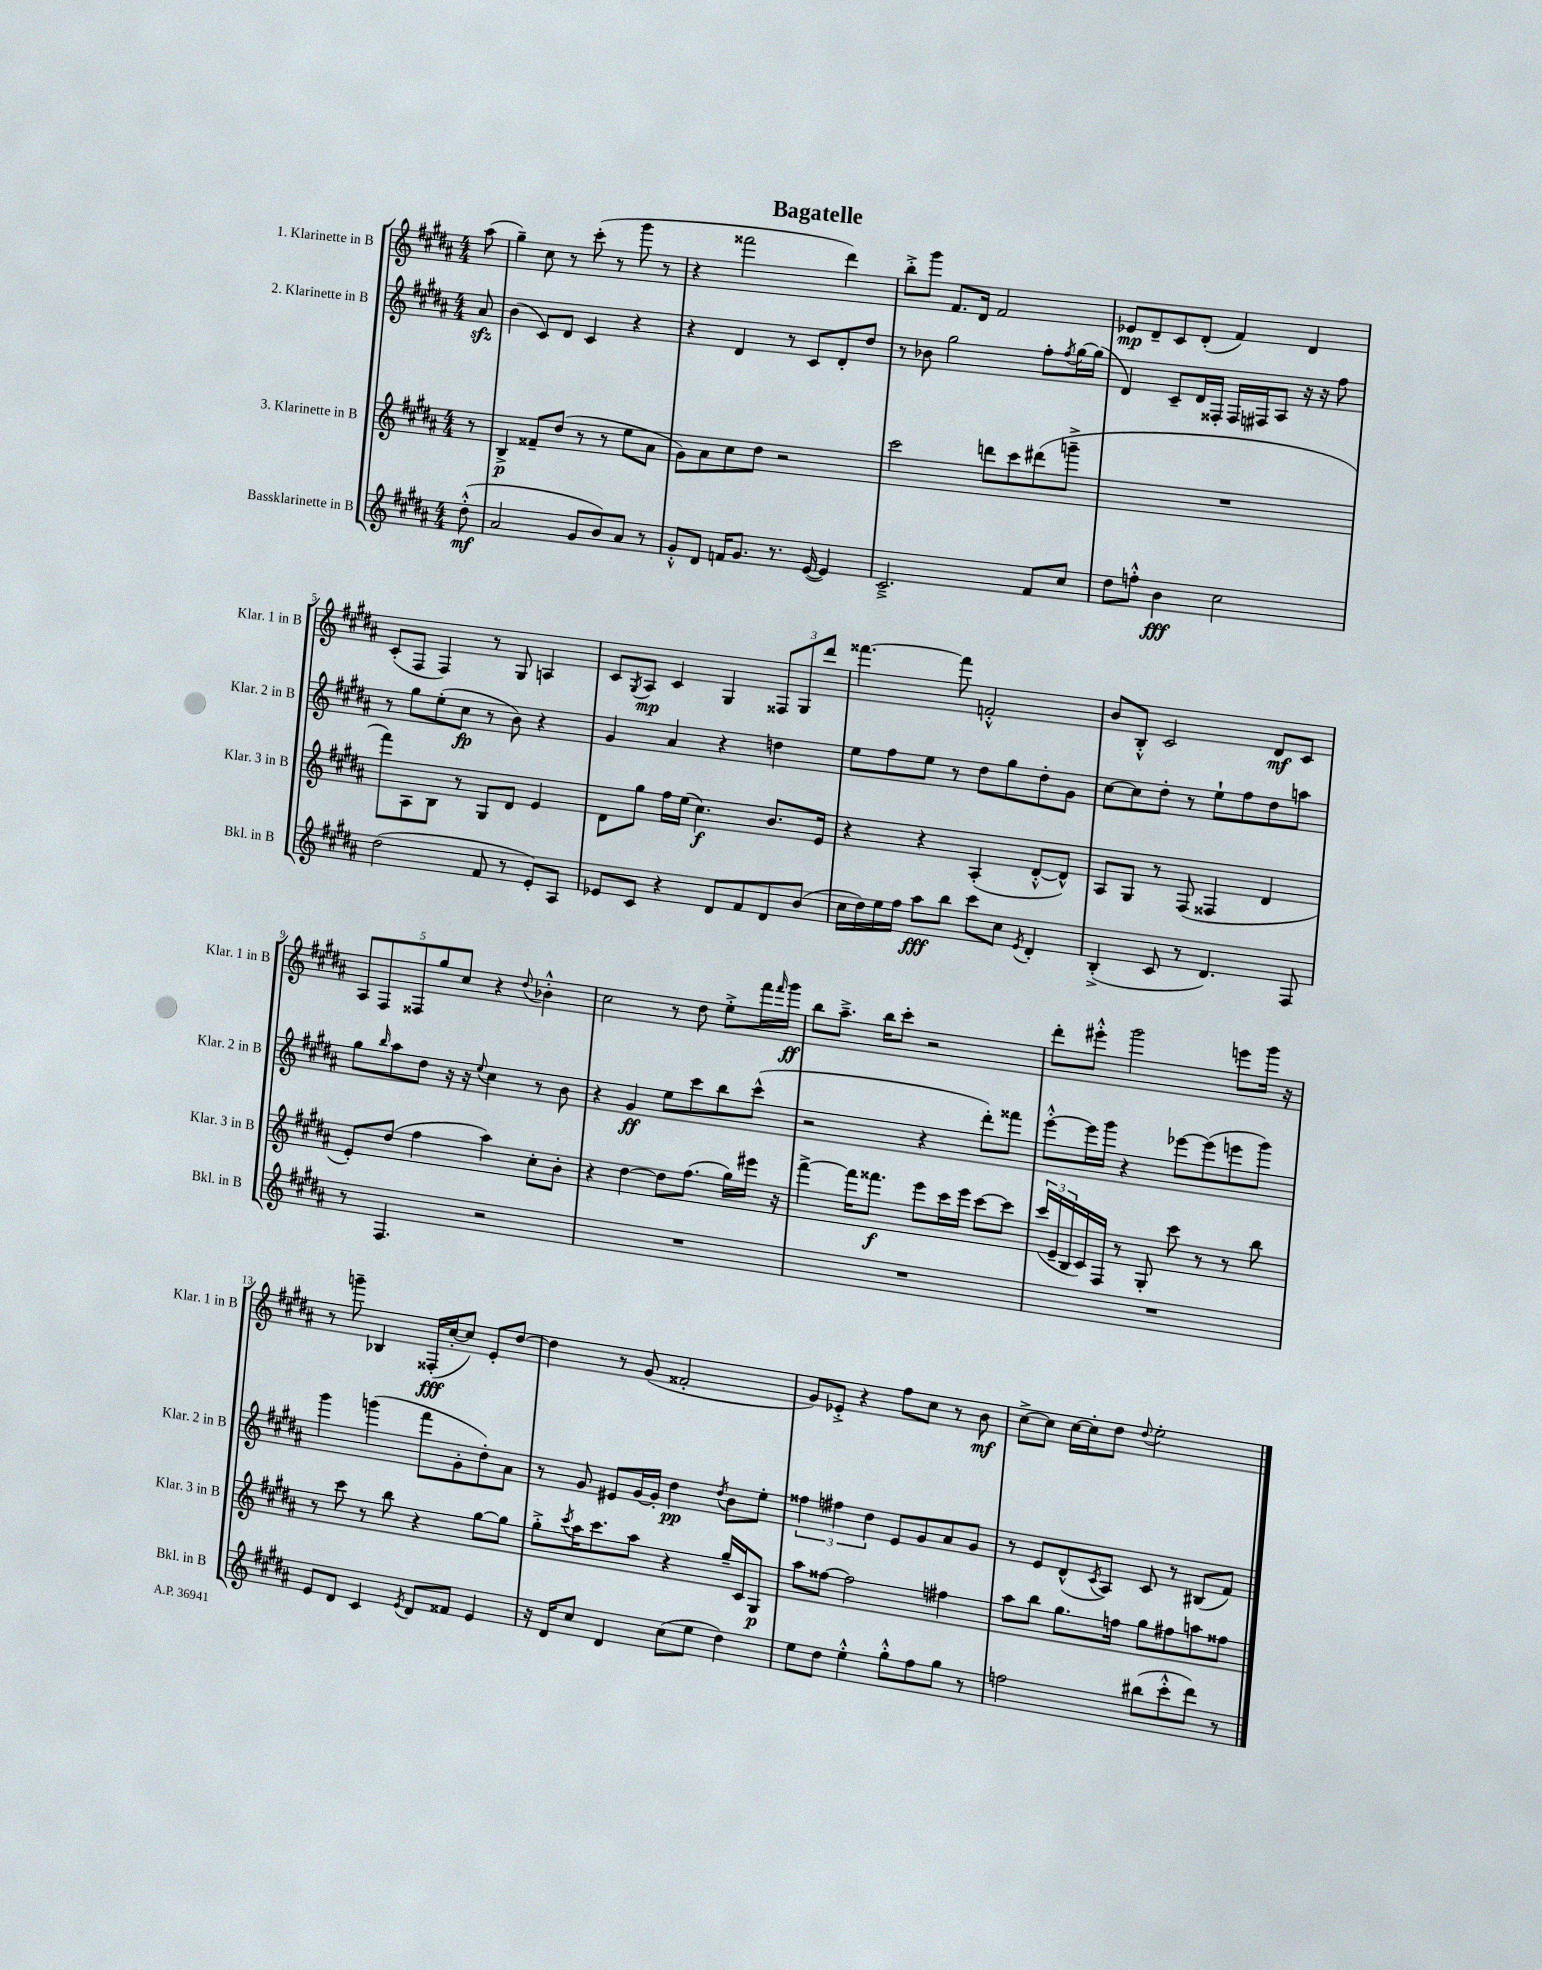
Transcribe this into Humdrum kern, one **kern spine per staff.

**kern	**kern	**kern	**kern
*staff4	*staff3	*staff2	*staff1
*clefG2	*clefG2	*clefG2	*clefG2
*k[f#c#g#d#a#]	*k[f#c#g#d#a#]	*k[f#c#g#d#a#]	*k[f#c#g#d#a#]
*M4/4	*M4/4	*M4/4	*M4/4
(8dd#'^^	8r	8a#	(8aa#
=	=	=	=
2a#	4B^	(4b	4gg#~)
.	8f##~	8c#)	8cc#
.	(8dd#	8d#	8r
8g#	8r	4c#	(8ccc#'
8b)	8r	.	8r
8a#	8ee	4r	8ggg#
8r	8a#	.	8r
=	=	=	=
8g#'^^	8g#)	4r	4r
8d#	8a#	.	.
16f	8cc#	4d#	2fff##
8.g#	.	.	.
.	8dd#	.	.
8.r	2r	8r	.
.	.	8c#	.
([16e	.	.	.
4e])	.	8d#'	4ddd#)
.	.	8dd#	.
=	=	=	=
2.c#~^	2ccc#	8r	8bb'^
.	.	8b-	8ggg#
.	.	2gg#	8.f#
.	.	.	16d#
.	8ddd	.	2f#
.	8ccc#	.	.
8f#	(8ddd#	8ff#'	.
.	.	8qff#	.
8cc#	8ggg~^	[16gg#	.
.	.	(16gg#]	.
=	=	=	=
8dd#	1r	4d#)	8e-
8ff'^^	.	.	8d#~
4b	.	8c#~	8c#
.	.	16d#	(8d#'
.	.	16F##'	.
2cc#	.	16F##	4f#)
.	.	16F#	.
.	.	8A#	.
.	.	16r	4d#
.	.	16r	.
.	.	8ff#	.
=	=	=	=
(2dd#	8fff#)	8r	(8c#'
.	8A#	8gg#	8F#
.	8B	(8ee'	4F#)
.	8r	8cc#	.
8f#	8G#	8r	8r
8r	8d#	8b)	8G#
8e')	4e	4r	4A
8A#	.	.	.
=	=	=	=
8e-	8d#	4g#	8c#
.	.	.	8qG#
8c#	8gg#	.	8A#
4r	16ff#	4a#	4c#
.	(16ee	.	.
.	4.cc#)	.	.
8d#	.	4r	4G#
8f#	.	.	.
8d#	8.b	4dd	12F##
.	.	.	12G#
(8b	.	.	.
.	.	.	12ddd#
.	16e	.	.
=	=	=	=
16cc#	4r	8ee	[4.fff##
16dd#)	.	.	.
16ee	.	8ff#	.
16ff#	.	.	.
8aa#	4r	8ee	.
8bb	.	8r	8fff##]
8ccc#	(4A#'	8dd#	2f'^^
8cc#	.	8gg#	.
8qe	.	.	.
4d#'	[8d#'^^	8dd#'	.
.	8d#^^])	8g#	.
=	=	=	=
(4B'^	8A#	[8cc#	8b
.	8G#	8cc#]	8B'^^
8c#	8r	8dd#'	2c#
8r	(8F#	8r	.
4.d#)	4F##	8ee`	.
.	.	8ff#	.
.	4d#	8dd#	8d#
8F#	.	8aa	8c#
=	=	=	=
8r	8e')	8gg#	10A#
.	.	.	10F#
.	.	16qqbb	.
4.F#	(8dd#	8aa#	.
.	.	.	10F##
.	4ff#	8dd#	.
.	.	.	10gg#
.	.	16r	.
.	.	.	10cc#
.	.	16r	.
.	.	8qqee	.
2r	4aa#)	4cc#	4r
.	.	.	8qqdd#
.	8cc#'	8r	4b-'^^
.	8b'	8b	.
=	=	=	=
1r	4r	4r	2cc#
.	[4dd#	4g#	.
.	8dd#]	8ee	8r
.	(8.ff#	8ccc#	8dd#
.	.	8bb	8ee'^
.	16gg#)	.	.
.	16eee#	(8ccc#^^	16fff#
.	.	.	16qqfff#
.	16r	.	16ggg#
=	=	=	=
1r	[4fff#^	2r	8bb
.	.	.	8.aa#~^
.	16fff#]	.	.
.	8.fff##	.	16bb
.	.	.	8ccc#'
.	8eee	4r	2r
.	16ccc#	.	.
.	16eee	.	.
.	[8ccc#	8ddd#')	.
.	8ccc#]	8fff##	.
=	=	=	=
1r	(24ccc#	[8eee'^^	8ddd#'
.	24e~	.	.
.	24B	.	.
.	16c#)	16eee]	8eee#'^^
.	16F#	16ggg#	.
.	8r	4r	2ggg#
.	8G#'	.	.
.	8ccc#	[8eee-	.
.	8r	(8eee-]	.
.	8r	8eee	8eee
.	8bb	8ggg#)	16ggg#
.	.	.	16r
=	=	=	=
8e	8r	4ggg#	8r
8d#	8ccc#	.	8ggg~
4c#	8r	(4ggg	4B-
.	8bb	.	.
8qe	.	.	.
8d#	4r	8fff#	(16F##'
.	.	.	[16cc#'
8f##	.	8g#'	8cc#])
4e	[8gg#	8dd#')	8e'
.	8gg#]	8a#	[8dd#
=	=	=	=
16r	8gg#'^	8r	4dd#]
16d#	.	.	.
.	8qccc#	.	.
8cc#	16aa#	8g#	.
.	8.ccc#	.	.
4d#	.	8e#	8r
.	8aa#	[16g#	(8g#
.	.	16g#']	.
(8cc#	4r	4dd#	2f##'
8ee	.	.	.
.	.	8qdd#	.
4dd#)	16gg#~	8b	.
.	16c#	.	.
.	8G#	8ee'	.
=	=	=	=
8ee	8aa#	6ff##	8g#)
8dd#	[8ff##	.	8e-'^
.	.	6ff#	.
4ee'^^	2ff##]	.	4r
.	.	6dd#	.
8gg#'^^	.	8e	8ff#
8ff#	.	8g#	8cc#
8gg#	4ff#	8a#	8r
8r	.	8g#	8b
=	=	=	=
2ff	8aa#	8r	[8cc#^
.	8bb	8e	8cc#]
.	8.gg#	(8d#^^	[16cc#
.	.	.	16cc#']
.	.	8qc#	.
.	.	8A#)	8dd#
.	16ff	.	.
.	.	.	8qqdd#
(8bb#	8gg#	8c#	2ee'
8ccc#'^^	8ff#	8r	.
8ddd#)	8aa	(8B#	.
8r	8ff##	8f#)	.
==	==	==	==
*-	*-	*-	*-
